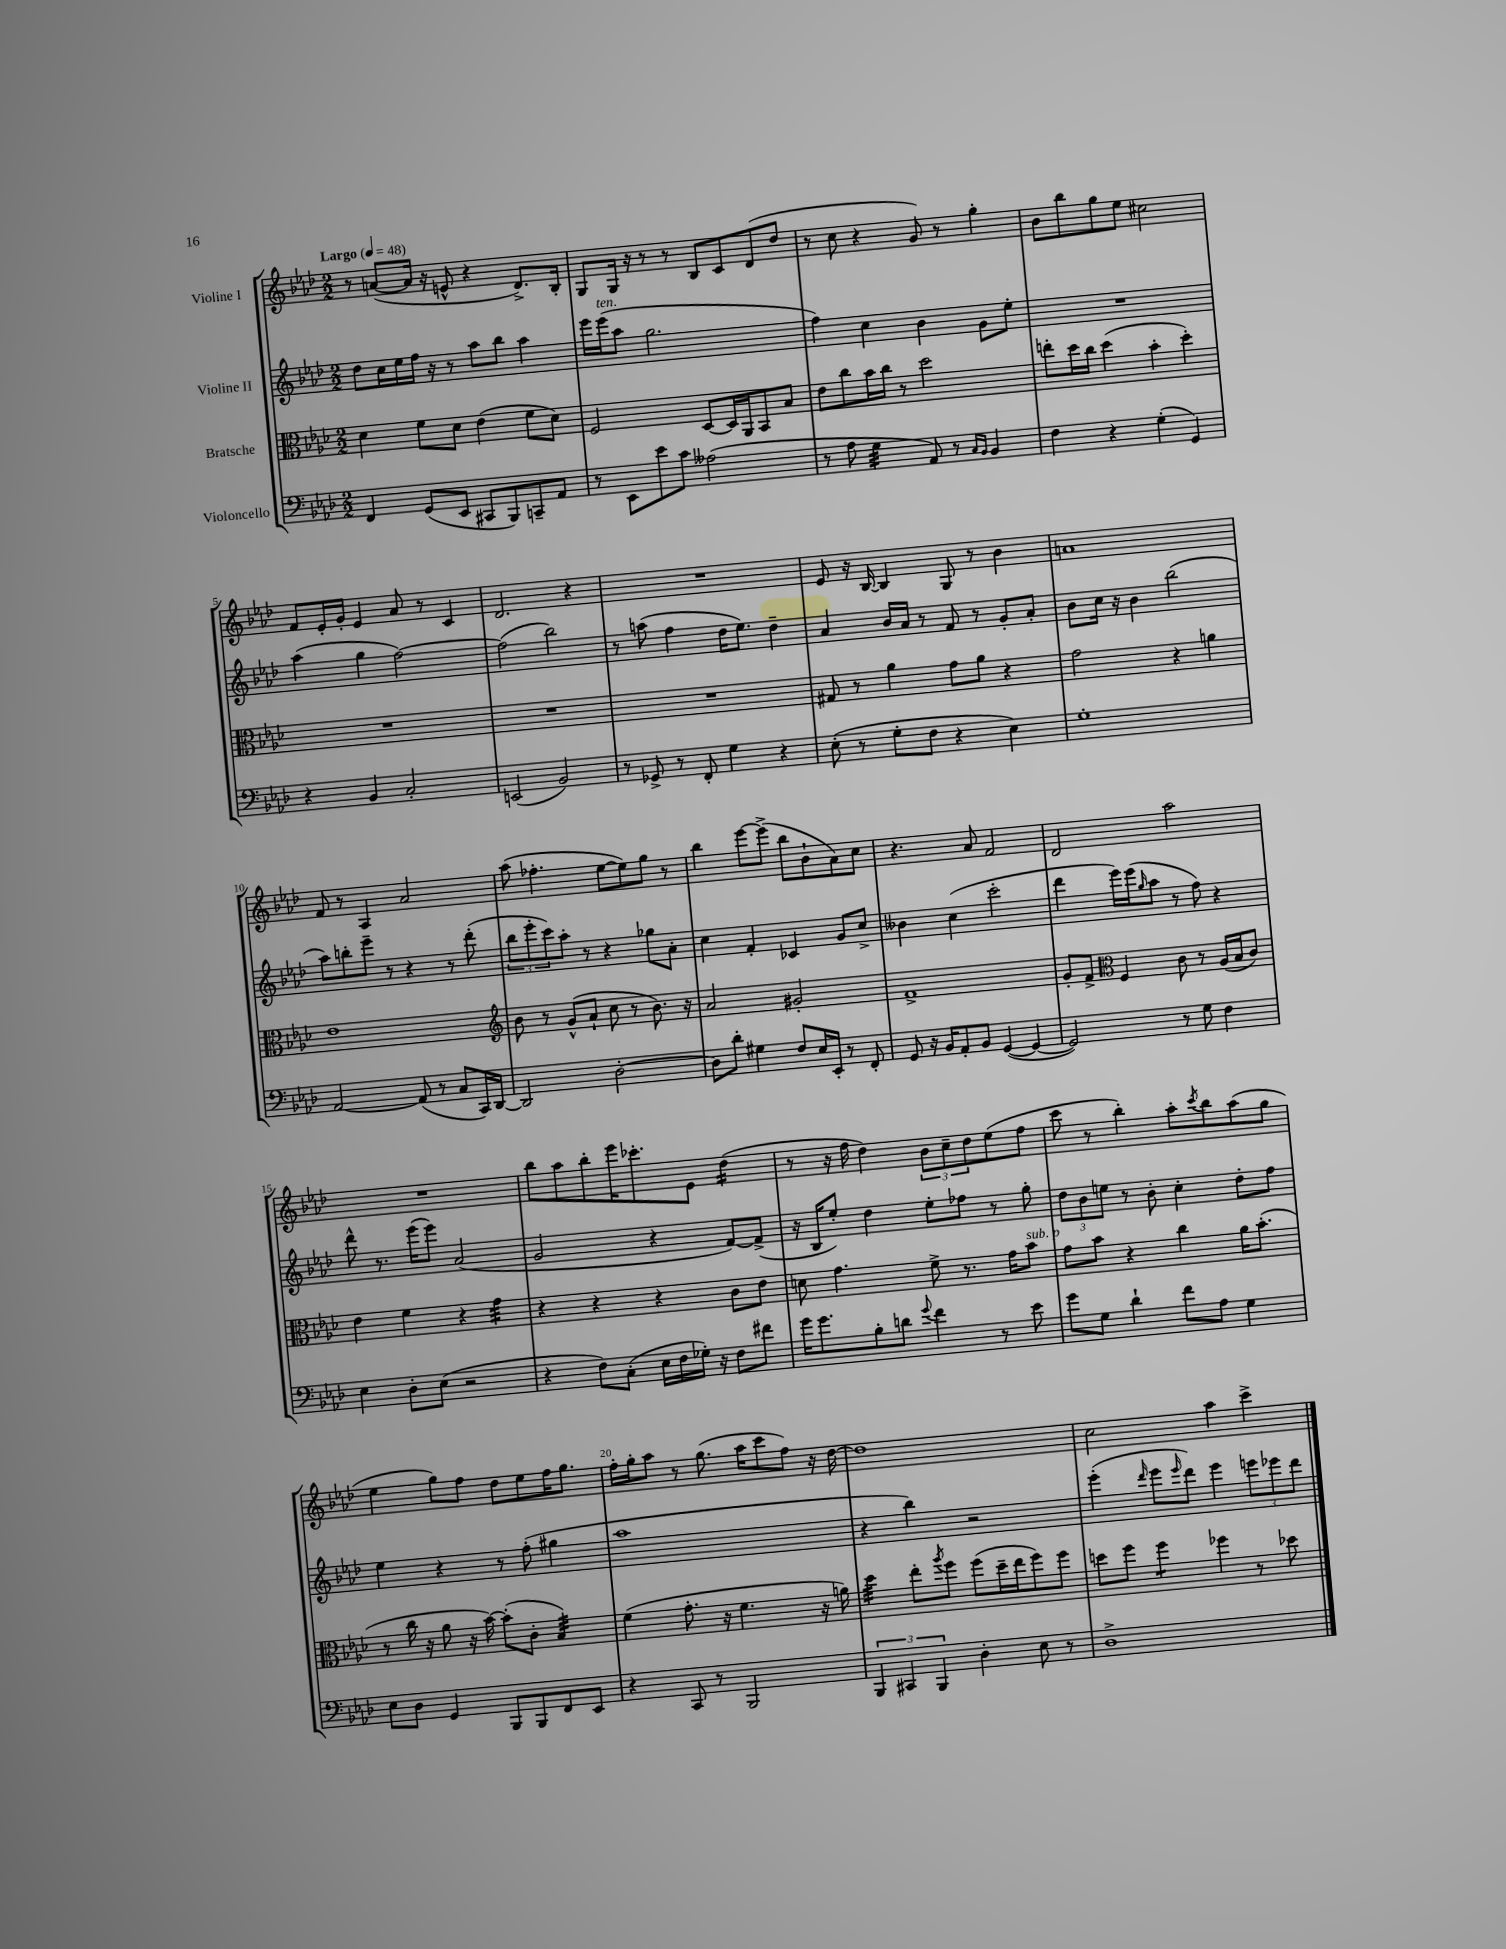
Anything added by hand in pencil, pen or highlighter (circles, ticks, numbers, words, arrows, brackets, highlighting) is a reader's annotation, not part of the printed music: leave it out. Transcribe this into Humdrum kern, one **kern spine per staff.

**kern	**kern	**kern	**kern
*staff4	*staff3	*staff2	*staff1
*clefF4	*clefC3	*clefG2	*clefG2
*k[b-e-a-d-]	*k[b-e-a-d-]	*k[b-e-a-d-]	*k[b-e-a-d-]
*M2/2	*M2/2	*M2/2	*M2/2
*MM48	*MM48	*MM48	*MM48
4FF	4d-	8dd-	8r
.	.	16cc	([8a
.	.	16ee-	.
(8GG	8f	16ff	16a]
.	.	16r	16r
8EE-	8d-	8r	8e^^
8CC#	(4e-	8aa-	4r
8BBB-)	.	8bb-	.
8CC~	8f	4aa-	8.d-^)
8AA-	8d-)	.	.
.	.	.	16B-'
=	=	=	=
8r	2F	16eee-	8G
.	.	(16eee-	.
8EE-	.	8aa-	16G
.	.	.	16r
8e-	.	2.gg	8r
8c	.	.	8r
(2A--	[8D-	.	8B-
.	16D-]	.	8c
.	16AA-	.	.
.	8BB-	.	(8d-
.	8B-	.	8dd-
=	=	=	=
8r	8e-	4ff)	8r
8A-	8cc	.	8cc
4G	16b-	4cc	4r
.	16cc	.	.
.	8r	.	.
8AA-)	2dd-	4b-	8g)
8r	.	.	8r
16qqC	.	.	.
16qqBB-	.	.	.
4BB-	.	8g	4gg'
.	.	8ee-'	.
=	=	=	=
4F	8ee'	1r	8b-
.	16dd-	.	8bb-
.	16cc	.	.
4r	(4dd-	.	8gg
.	.	.	8ee-
(4G'	4b-'	.	2cc#
4GG)	4dd-')	.	.
=	=	=	=
4r	1r	(4aa-	8f
.	.	.	16e-'
.	.	.	16g'
4BB-	.	4gg	4e-
2C'	.	[2ff)	8a-
.	.	.	8r
.	.	.	4c
=	=	=	=
(2EE	1r	(2ff]	2.d-
2BB-)	.	2bb-)	.
.	.	.	4r
=	=	=	=
8r	1r	8r	1r
8GG-^	.	(8aa	.
8r	.	4ff	.
8FF'	.	.	.
4G	.	16dd-	.
.	.	8.ee-)	.
4r	.	4dd-~	.
=	=	=	=
(8E-'	8G#	4a-	8e-
8r	8r	.	16r
.	.	.	[16B-
8G'	4a-	16b-	4B-]
.	.	16a-	.
8F	.	8r	.
4r	8g	8f	8G
.	8a-	8r	8r
4E-)	4r	8g'	4b-
.	.	8a-'	.
=	=	=	=
1G'	2g	8b-	1a
.	.	16cc	.
.	.	16r	.
.	.	4b-	.
.	4r	(2bb-	.
.	4a	.	.
=	=	=	=
[2AA-	1e-	8aa-)	8f
.	.	8bb'	8r
.	.	8eee-~	4A-
.	.	8r	.
(8AA-]	.	4r	2a-
8r	.	.	.
8C	.	8r	.
16CC)	.	(8ddd-'	.
[16DD-	.	.	.
=	=	=	=
*	*clefG2	*	*
2DD-]	8b-	12bb-	(8aa-
.	.	12eee-'	.
.	8r	.	4.ff-'
.	.	12ccc)	.
.	(8g^^	8aa-'	.
.	8a-`	8r	.
[2D-'	8cc	4r	[8ee-
.	8r	.	8ee-])
.	8.b-)	8gg-	8gg
.	.	8a-'	8r
.	16r	.	.
=	=	=	=
8D-]	2a-	4cc	4bb-
8d-'	.	.	.
4G#	.	4f'	[8eee-
.	.	.	(8eee-^]
8F	2g#'	4c-	8bb-
16E-	.	.	8b-`
16EE-'	.	.	.
8r	.	8g	8a-)
8FF'	.	8cc^	8cc
=	=	=	=
8GG	1f^	4b--	4.r
16r	.	.	.
16BB-	.	.	.
8AA-'	.	(4cc	.
8BB-	.	.	8a-
([4GG	.	2ccc'	2f
4GG_	.	.	.
=	=	=	=
2GG])	8g'	4ddd-	2d-
.	8f^	.	.
*	*clefC3	*	*
.	4F	16eee-)	.
.	.	(16eee-	.
.	.	16qqgg	.
.	.	8aa-	.
8r	8c	8r	2aa-
8G	8r	8ff)	.
4F	(16A-	4r	.
.	16B-	.	.
.	8c)	.	.
=	=	=	=
4E-	4e-	8ddd-^^	1r
.	.	8.r	.
8D-'	4f	.	.
.	.	(16eee-	.
(8E-	.	8eee-)	.
2r	4r	(2a-	.
.	4g	.	.
=	=	=	=
4r	4r	2g	8bb-
.	.	.	8aa-
8F)	4r	.	8bb-'
(8C'	.	.	16eee-
.	.	.	8.ccc-'
16E-	4r	4r	.
16F	.	.	.
16G-')	.	.	8e-
16r	.	.	.
8F	8c	[8f)	(4dd-
8f#	8e-	(8f^]	.
=	=	=	=
16g	8d	16r	8r
8.g	.	16B-	.
.	4.g	8ee-')	16r
.	.	.	16ff
8B-'	.	4dd-	4dd-)
8d	.	.	.
8qqg	.	.	.
4f	8f^	8ee-'	12b-
.	.	.	12cc~
.	8.r	8ff-	.
.	.	.	12dd-
8r	.	8r	(8ee-
.	16g	.	.
8e-	8b-	8gg'	8ff
=	=	=	=
8g	8g	12dd-	8ccc
.	.	12b-	.
8G	8b-	.	8r
.	.	12ee	.
4d-`	4r	8r	4bb-')
.	.	8b-'	.
8f	4cc	4cc'	8aa-'
.	.	.	8qccc
8A-	.	.	8bb-
4G	16a-	8dd-'	(8aa-
.	(8.b-'	.	.
.	.	8ff	8gg
=	=	=	=
8E-	8r	4ee-	4ee-
8D-	16cc	.	.
.	16r	.	.
4GG	8a-	4r	8gg)
.	16r	.	8ff
.	[16b-)	.	.
8BBB-	(8b-']	8r	8dd-
8BBB-	8c'	(8ff'	8ee-
8FF	4B-)	4gg#	16ff
.	.	.	8.gg
8EE-	.	.	.
=	=	=	=
4r	(4f	1aa-	16ff'
.	.	.	16gg'
.	.	.	8aa-
8CC	8.g'	.	8r
8r	.	.	(8.gg
.	16r	.	.
2BBB-	4.f	.	.
.	.	.	16aa-
.	.	.	8ccc
.	.	.	8ff)
.	16r	.	16r
.	16a)	.	[16dd-
=	=	=	=
6BBB-	4dd-	4r	1dd-]
6CC#	.	.	.
.	8ee-'	4bb-)	.
6BBB-	.	.	.
.	8qaa-	.	.
.	8ff	.	.
4D-'	(8ff	2r	.
.	16dd-~	.	.
.	16ee-	.	.
8E-	8ff)	.	.
8r	8ff	.	.
=	=	=	=
1D-^	8dd	(4eee-'	2cc
.	8ff	.	.
.	.	16qqddd-	.
.	4ff	8eee-	.
.	.	16qqeee-	.
.	.	8ddd-)	.
.	4ff-	4eee-	4aa-
.	8r	12eee	4ccc^
.	.	12eee-	.
.	8dd-	.	.
.	.	12ddd-	.
==	==	==	==
*-	*-	*-	*-
